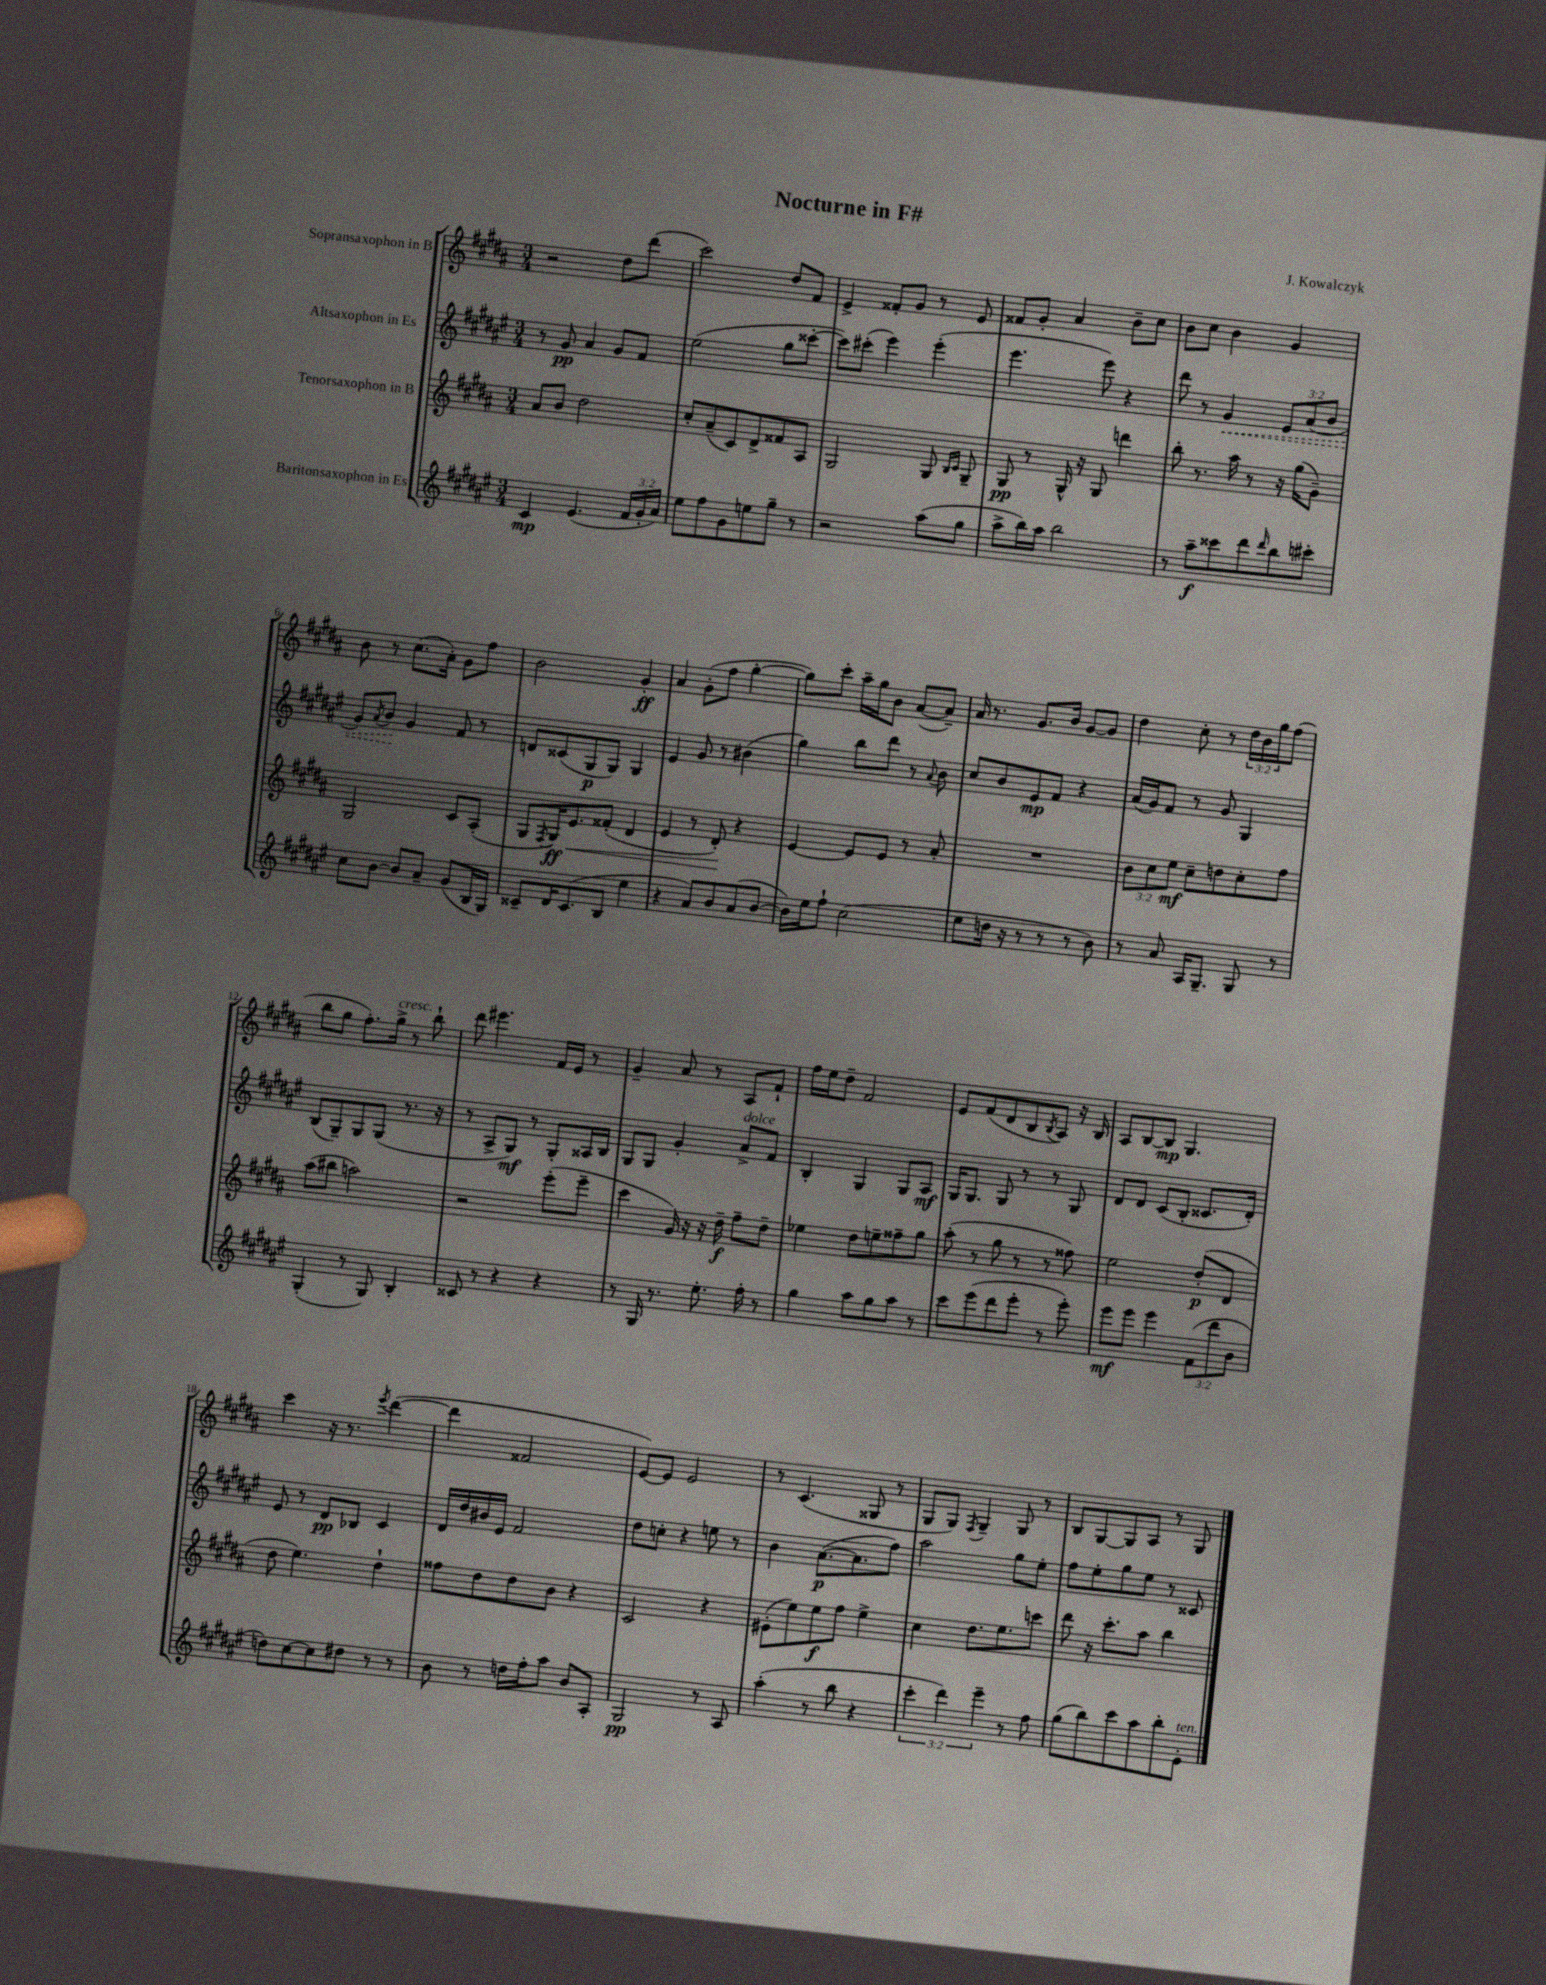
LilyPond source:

\header { title = "Nocturne in F#" composer = "J. Kowalczyk" }
<<
\new StaffGroup <<
\new Staff = "s0" \with { instrumentName = "Sopransaxophon in B" } {
    \clef treble \key b \major \numericTimeSignature \time 3/4 \override Staff.TupletNumber.text = #tuplet-number::calc-fraction-text
    r2 dis''8 dis'''8( |
    cis'''2) dis''8 fis'8 |
    e'4-> fisis'8-. gis'8 r8 e'8 |
    fisis'8 gis'8-. ais'4 b'8-- cis''8 |
    b'8 cis''8 b'4 gis'4 |
    b'8 r8 cis''8.( ais'16-.) gis'8 fis''8 |
    b'2 gis'4-.\ff |
    ais'4 gis'8-.( fis''8 gis''4~-. |
    gis''8) cis'''8-. ais''16-- gis''16 b'8 ais'8~( ais'8--) |
    ais'16 r8. gis'8. b'16 gis'8~ gis'8 |
    dis''4 cis''8-. r8 \tuplet 3/2 { dis''16 b'16 gis''16 } fis''8( |
    b''8 gis''8 fis''8.-.) gis''16->^\markup { \italic "cresc." } r8 b''8-! |
    dis'''8 eis'''4. fis'16 e'16 r8 |
    gis'4-- ais'8 r8 ais8 fis'8-! |
    fis''16 e''16 dis''8-- fis'2 |
    e'8 fis'8( dis'8 b8 \acciaccatura { b8 } ais8) r16 b16 |
    ais8 b8~ b8\mp gis4. |
    cis'''4 r16 r8. \acciaccatura { e'''8 } dis'''4~( |
    dis'''4 fisis'2 |
    e'8~) e'8 e'2 |
    r8 cis'4.( gisis8 r8 |
    gis8 gis8) \acciaccatura { fis8 } gis4-- gis8 r8 |
    b8 gis8~ gis8 ais8 r8 gis8 \bar "|." |
}
\new Staff = "s1" \with { instrumentName = "Altsaxophon in Es" } {
    \clef treble \key fis \major \numericTimeSignature \time 3/4 \override Staff.TupletNumber.text = #tuplet-number::calc-fraction-text
    r8 gis'8\pp ais'4 gis'8 fis'8 |
    eis''2( gis''8 cisis'''8~-. |
    cisis'''8) cis'''8-.( eis'''4) eis'''4-.( |
    eis'''4. eis'''8) r4 |
    dis'''8 r8 \once \override Hairpin.style = #'dashed-line gis'4\< \tuplet 3/2 { eis'8 ais'8( b'8 } |
    gis'8) \acciaccatura { ais'8 } b'8\! gis'4 fis'8 r8 |
    d'8 cisis'8( gis8\p gis8) gis4 |
    eis'4 gis'8 r8 bis'4( |
    gis''4) b''8 dis'''8 r8 \appoggiatura { ais'8 } b'8 |
    cis''8 b'8 eis'8\mp fis'8 r4 |
    ais'16( gis'16) fis'8 r8 gis'8 gis4 |
    b8( gis8--) gis8 gis8( r8. r16 |
    r8 ais8-> gis8\mf) r8 gis8-. aisis16 b16 |
    gis8 gis8 gis'4-. ais'8->^\markup { \italic "dolce" } fis'8 |
    b4-. gis4 gis8 ais8\mf |
    gis16 gis8. gis8 r8 r8 gis8 |
    dis'8 dis'8 cis'8( b8-. cisis'8. dis'16-.) |
    eis'8 r8 dis'8\pp bes8 cis'4 |
    dis'16 dis''16 bis'16 eis'16 fis'2 |
    dis''8 c''8-. r4 e''8 r8 |
    b'4 ais'8.~\p( ais'8. fis''8) |
    ais''2 gis''8 eis''8-. |
    fis''8 eis''8-. gis''8 eis''8 r8 cisis'8 \bar "|." |
}
\new Staff = "s2" \with { instrumentName = "Tenorsaxophon in B" } {
    \clef treble \key b \major \numericTimeSignature \time 3/4 \override Staff.TupletNumber.text = #tuplet-number::calc-fraction-text
    ais'8 b'8 dis''2 |
    cis''8-. ais'8--( cis'8) dis'8-> fisis'8 ais8 |
    gis2 gis8 \grace { b16 cis'16 } gis8-- |
    gis8\pp r8 gis16-^ r16 gis8 d'''4 |
    b''8-. r8. ais''16 r8 r16 gis''16( gis'8--) |
    gis2 cis'8 ais8-.( |
    gis8 \acciaccatura { fis8 } gis16\ff) e'8.\< fisis'8-.( dis'4 |
    e'4 r8 dis'8-.\!) r4 |
    e'4~ e'8 e'8 r8 ais'8-. |
    R2. |
    \tuplet 3/2 { b'8 cis''8 e''8\mf } cis''8-- d''8 cis''8-. fis''8 |
    ais''8( bis''8 a''2) |
    r2 e'''8-.( e'''8-- |
    cis'''4 gis'16) r16 r16 dis''16--\f fis''8-- dis''8-- |
    ees''4 dis''8 e''8-- fisis''8-- gis''8 |
    ais''8-.( r8 gis''8 r8 r8 fisis''8) |
    e''2 dis''8-.\p( dis'8 |
    dis''8 e''4.) dis''4-! |
    fisis''8 dis''8 dis''8 b'8 r4 |
    cis'2 r4 |
    eis'8-.( e''8) e''8\f fis''8 e''4-> |
    cis''4 dis''8. e''8. c'''8 |
    dis'''8 r16 cis'''8.-. ais''8 b''4 \bar "|." |
}
\new Staff = "s3" \with { instrumentName = "Baritonsaxophon in Es" } {
    \clef treble \key fis \major \numericTimeSignature \time 3/4 \override Staff.TupletNumber.text = #tuplet-number::calc-fraction-text
    cis'4\mp eis'4.( \tuplet 3/2 { fis'16 gis'16-. ais'16) } |
    eis''8 fis''8 gis'8 e''8 gis''8-- r8 |
    r2 ais''8( gis''8 |
    ais''8-> b''16) ais''16 b''2 |
    r8 ais''8--\f cisis'''8 dis'''8 \grace { dis'''16 } b''8 cis'''8-. |
    cis''8 b'8~ b'8 ais'8-- gis'8( b16 gis16) |
    cisis'8-- dis'16 cisis'8.( b8 eis''4 |
    r4 ais'8) b'8 ais'8( b'8~ |
    b'16) eis''16 fis''8-! cis''2( |
    eis''8 d''16 r16 r8 r8 r8 b'8) |
    r8 ais'8 ais16 gis8.-- gis8 r8 |
    gis4-.( r8 gis8) b4-. |
    cisis'8 r8 r4 r4 |
    r8 gis16 r8. eis''8.-. fis''16-. r8 |
    gis''4 ais''8 gis''8 ais''8 r8 |
    cis'''8 eis'''8( dis'''8 eis'''8-. r8 eis'''8-.) |
    eis'''8\mf eis'''8 eis'''4 \tuplet 3/2 { fis'8( dis'''8 b'8 } |
    d''8) cis''8~ cis''8 dis''8 r8 r8 |
    b'8 r8 d''16 fis''16-. ais''8 b'8 ais8-. |
    gis2\pp r8 ais8 |
    ais''4-.( r8 b''8 r4 |
    \tuplet 3/2 { cis'''4-. dis'''4) eis'''4-- } r8 fis''8 |
    gis''8( b''8) cis'''8 ais''8 b''8-. eis'8-.^\markup { \italic "ten." } \bar "|." |
}
>>
>>
